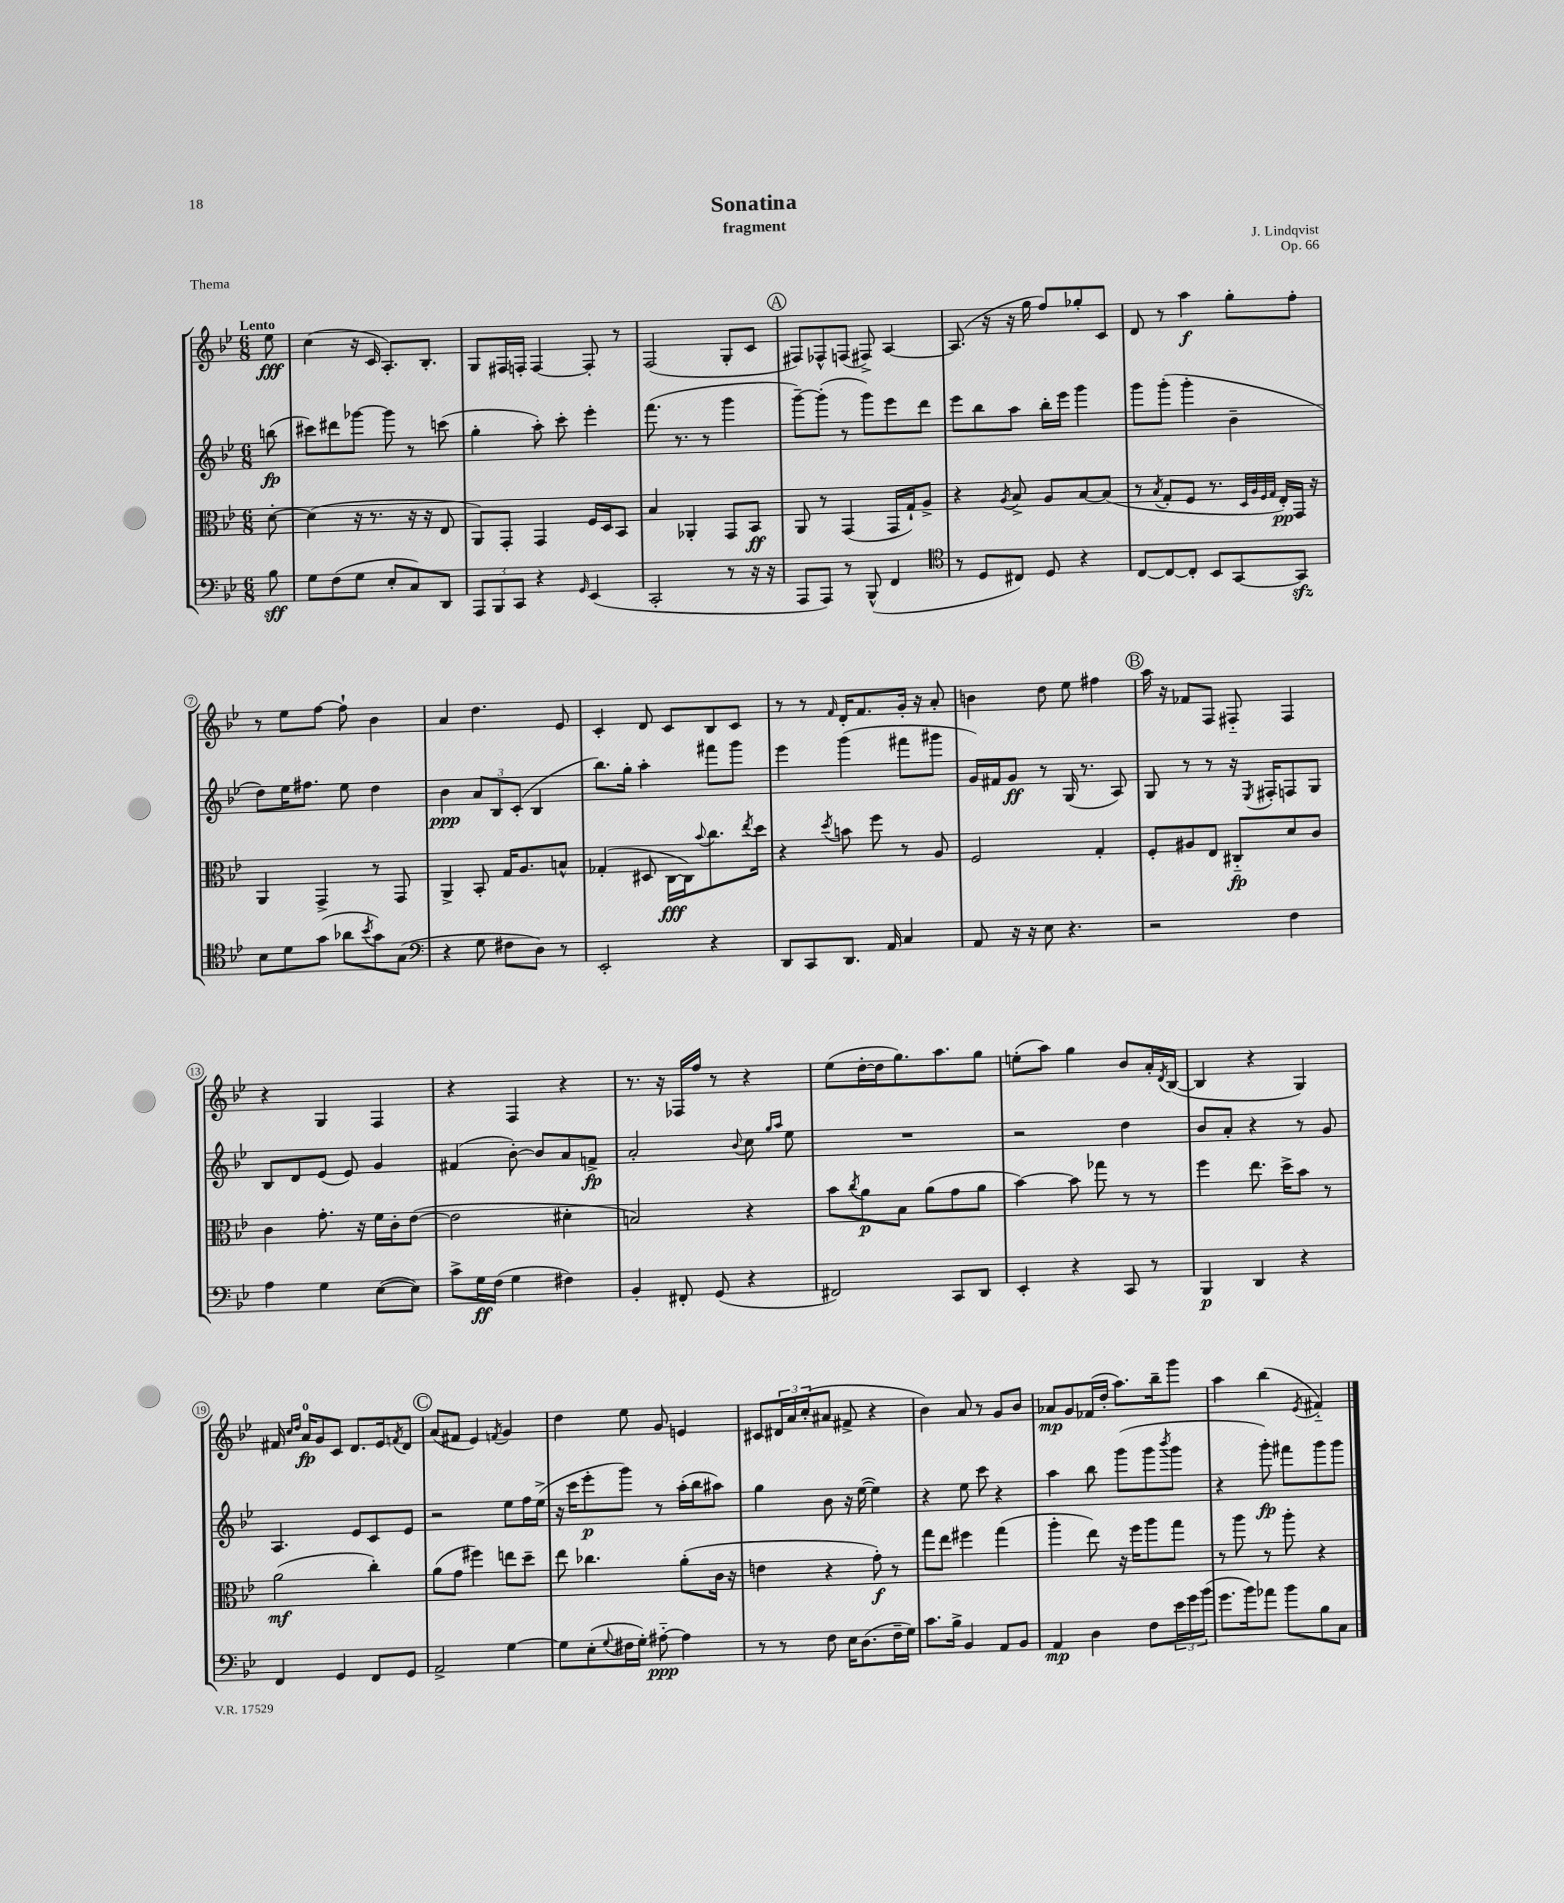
\header { title = "Sonatina" composer = "J. Lindqvist" subtitle = "fragment" opus = "Op. 66" piece = "Thema" }
<<
\new StaffGroup <<
\new Staff = "s0" {
    \clef treble \key bes \major \numericTimeSignature \time 6/8 \partial 8 \tempo "Lento"
    ees''8\fff |
    c''4( r16 c'16 a8.-.) bes8.-. |
    g8 fis16 f16-. f4~ f8-. r8 |
    f2( g8-. c'8 |
    \mark \markup { \circle "A" } fis8) fes8-^ f8( fis8->) a4~ |
    a8.( r16 r16 g''16 f''8) ges''8-. c'8 |
    d'8 r8 a''4\f g''8-. f''8-. |
    r8 ees''8 f''8~ f''8-! bes'4 |
    a'4 d''4. ees'8 |
    c'4-. d'8 c'8 bes8 c'8 |
    r8 r8 \grace { f'16 } d'16-. f'8. g'16-. r16 a'8-. |
    b'4 d''8 ees''8 fis''4 |
    \mark \markup { \circle "B" } a''16 r16 fes'8 f8 fis8-_ fis4 |
    r4 g4 f4 |
    r4 f4 r4 |
    r8. r16 fes16 f''16 r8 r4 |
    ees''8( d''16~-. d''16 g''8.) a''8. g''8 |
    e''8-.( a''8) g''4 bes'8 a'16-. \acciaccatura { d'8 } bes16~( |
    bes4 r4 g4) |
    fis'16 \grace { c''16 d''16 } a'16-0\fp g'8 c'8 d'8. ees'16 \acciaccatura { f'8 } d'8 |
    \mark \markup { \circle "C" } a'8( fis'8 ees'4) \acciaccatura { f'8 } g'4 |
    d''4 ees''8 g'8 e'4 |
    cis'8 \tuplet 3/2 { dis'16 a'16 c''16-.( } ais'8 fis'8-> r4 |
    bes'4) a'8 r8 g'8 bes'8 |
    aes'8\mp g'8 fes'16( d''16-. a''8.) bes''16-- g'''8 |
    a''4 bes''4( \acciaccatura { ees'8 } fis'4-_) \bar "|." |
}
\new Staff = "s1" {
    \clef treble \key bes \major \numericTimeSignature \time 6/8 \partial 8
    b''8\fp( |
    cis'''8) dis'''8 ges'''8~ ges'''8 r8 c'''8( |
    g''4-. a''8-.) c'''8-. ees'''4-. |
    f'''8.( r8. r8 g'''4 |
    \mark \markup { \circle "A" } g'''8~--) g'''8-.( r8 g'''8) ees'''8 d'''8 |
    ees'''8 bes''8 a''8 bes''16-. ees'''16 g'''4 |
    g'''8 g'''8-.( g'''4-. bes'4-- |
    d''8) ees''16 fis''8. ees''8 d''4 |
    bes'4\ppp \tuplet 3/2 { a'8 bes8 c'8-.( } bes4 |
    bes''8.) g''16-. a''4-. fis'''8 g'''8 |
    ees'''4 g'''4( fis'''8 gis'''8 |
    g'16) fis'16 g'8\ff r8 g16( r8. a8) |
    \mark \markup { \circle "B" } g8 r8 r8 r16 \acciaccatura { ees8 } fis16-. f8 g8 |
    bes8 d'8 ees'8( ees'8) g'4 |
    fis'4( bes'8~-.) bes'8 a'8 f'8->\fp |
    a'2-. \appoggiatura { bes'8 } c''8 \grace { g''16 a''16 } ees''8 |
    R2. |
    r2 d''4 |
    bes'8 a'8-. r4 r8 g'8 |
    a4. ees'8 c'8 ees'8 |
    \mark \markup { \circle "C" } r2 ees''8 f''16 ees''16->( |
    r16 c'''16 ees'''8-.\p g'''8) r8 a''16-.( bes''16 ais''8) |
    g''4 bes'8 r16 ees''16~( ees''4) |
    r4 ees''8 c'''8 r4 |
    a''4 bes''8 g'''8( g'''8 \acciaccatura { bes'''8 } g'''8 |
    r4 g'''8-.\fp) fis'''8 g'''8 g'''8 \bar "|." |
}
\new Staff = "s2" {
    \clef alto \key bes \major \numericTimeSignature \time 6/8 \partial 8
    d'8~-. |
    d'4( r16 r8. r16 r16 ees8 |
    a,8) g,8-. g,4 f16 d16 bes,8 |
    bes4 aes,4-. g,8 bes,8\ff |
    \mark \markup { \circle "A" } a,8 r8 g,4( g,16 g16-!) a8-> |
    r4 \acciaccatura { a8 } bes8-> a8 bes8~ bes8( |
    r8 \acciaccatura { bes8 } g8-. f8 r8. \grace { d32 a32 f32 g32 } ees16-.\pp) g,16 r16 |
    a,4 g,4-> r8 g,8 |
    a,4-> bes,8-. g16 a8. b8-^ |
    ges4-.( dis8 c16~\fff c16) \appoggiatura { bes'8 } c''8. \acciaccatura { ees''8 } d''16 |
    r4 \acciaccatura { d''8 } b'8 f''8 r8 a8 |
    f2 g4-. |
    \mark \markup { \circle "B" } f8-. ais8 ees8 cis8-_\fp d'8 c'8 |
    c'4 g'8.-. r16 f'16 c'16-. ees'8~( |
    ees'2 dis'4-. |
    b2) r4 |
    bes'8 \acciaccatura { c''8 } a'8\p bes8 a'8( g'8 a'8 |
    bes'4~) bes'8 ges''8 r8 r8 |
    f''4 ees''8. d''16-> bes'8 r8 |
    a'2\mf( c''4-.) |
    \mark \markup { \circle "C" } a'8( g'8 fis''4) e''8 d''8-- |
    ees''8 ces''4. a'8-.( c'16 r16 |
    e'4 r4 g'8-.\f) r8 |
    g''8 ees''8 fis''4 g''4( |
    a''4-. ees''8) r16 f''16 a''8 g''8 |
    r8 a''8 r8 a''8-. r4 \bar "|." |
}
\new Staff = "s3" {
    \clef bass \key bes \major \numericTimeSignature \time 6/8 \partial 8
    bes8\sff |
    g8 f8( g8 ees8-. c8) d,8 |
    \tuplet 3/2 { a,,8 bes,,8 c,8 } r4 \grace { g,16 } ees,4( |
    c,2-. r8 r16 r16 |
    \mark \markup { \circle "A" } a,,8 a,,8) r8 bes,,8-^( f,4 |
    \clef tenor r8 d8 cis8) d8 r4 |
    c8~ c8~ c8-. bes,8 g,8~ g,8\sfz |
    bes8 d'8 g'8( aes'8 \acciaccatura { bes'8 } g'8) g8( |
    \clef bass r4 g8 fis8 d8) r8 |
    ees,2-. r4 |
    d,8 c,8 d,8. a,16 c4 |
    a,8 r16 r16 ees8 r4. |
    \mark \markup { \circle "B" } r2 f4 |
    a4 g4 ees8~( ees8) |
    c'8-> g16\ff f16( g4 fis4) |
    bes,4-. fis,8-. g,8( r4 |
    fis,2) c,8 d,8 |
    ees,4-. r4 c,8 r8 |
    bes,,4\p d,4 r4 |
    f,4 g,4 f,8 g,8 |
    \mark \markup { \circle "C" } a,2-> g4~ |
    g8 ees8-.( \appoggiatura { g8 } fis16 g16-.) ais8~-_\ppp ais4 |
    r8 r8 f8 ees16 d8.( f16-- g16) |
    c'8. bes16-> bes,4 a,8 bes,8 |
    a,4\mp d4 f8 \tuplet 3/2 { ees'16 g'16 bes'16( } |
    g'8. bes'16) aes'8 bes'8 bes8 c8 \bar "|." |
}
>>
>>
\layout { \context { \Score \override BarNumber.stencil = #(make-stencil-circler 0.1 0.3 ly:text-interface::print) } }
